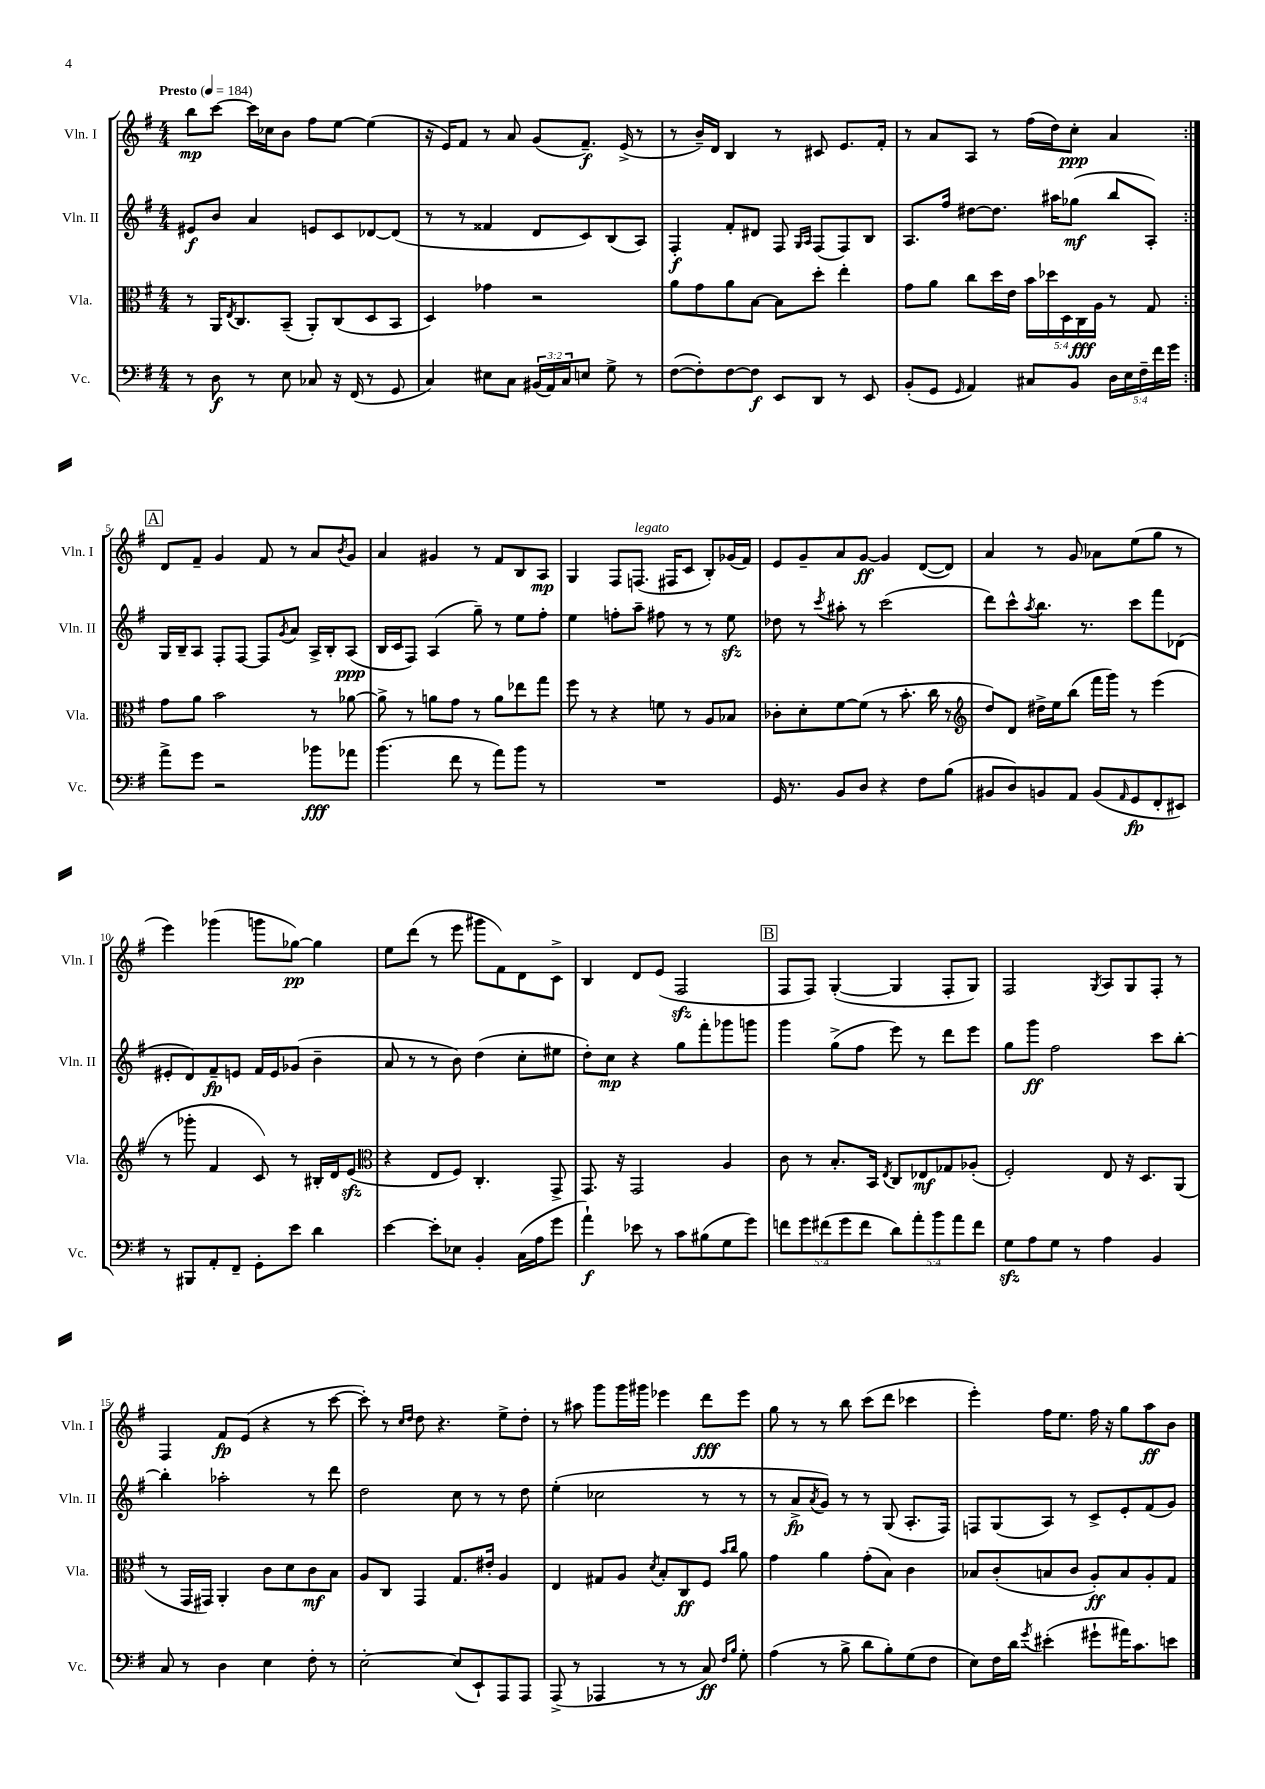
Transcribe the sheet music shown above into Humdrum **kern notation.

**kern	**dynam	**kern	**dynam	**kern	**dynam	**kern	**dynam
*part4	*part4	*part3	*part3	*part2	*part2	*part1	*part1
*staff4	*staff4	*staff3	*staff3	*staff2	*staff2	*staff1	*staff1
*I"Vc.	*	*I"Vla.	*	*I"Vln. II	*	*I"Vln. I	*
*I'Vc.	*	*I'Vla.	*	*I'Vln. II	*	*I'Vln. I	*
*clefF4	*	*clefC3	*	*clefG2	*	*clefG2	*
*k[f#]	*	*k[f#]	*	*k[f#]	*	*k[f#]	*
*M4/4	*	*M4/4	*	*M4/4	*	*M4/4	*
*MM184	*	*MM184	*	*MM184	*	*MM184	*
=1	=1	=1	=1	=1	=1	=1	=1
!	!	!	!	!	!	!LO:TX:a:B:t=Presto	!
8r	.	8r	.	8e#X/L	f	8bb\L	mp
8D\	f	16AA/KL	.	8b/J	.	[8ccc\J	.
.	.	8qE/	.	.	.	.	.
.	.	8.C/	.	.	.	.	.
8r	.	.	.	4a/	.	16ccc\LL]	.
.	.	.	.	.	.	16cc-X\J	.
8E\	.	(8BB~/J	.	.	.	8b\J	.
8C-X/	.	8AA'/L)	.	8en/L	.	8ff#\L	.
16r	.	(8C/	.	8c/	.	[8ee\J	.
(16FF#/	.	.	.	.	.	.	.
8r	.	8D/	.	[8d-X/	.	(4ee\]	.
8GG/	.	8BB/J	.	(8d-/J]	.	.	.
=2	=2	=2	=2	=2	=2	=2	=2
4C/)	.	4D/)	.	8r	.	16r	.
.	.	.	.	.	.	16e/KL)	.
.	.	.	.	8r	.	8f#/J	.
8E#X\L	.	4g-X\	.	4f##X/	.	8r	.
8C\J	.	.	.	.	.	8a/	.
(24BB#X/LL	.	2r	.	8d/L	.	(8g/L	.
24AA/)	.	.	.	.	.	.	.
24C/J	.	.	.	.	.	.	.
8En/J	.	.	.	8c/)	.	8.f#~/J)	f
8G^\	.	.	.	(8B/	.	.	.
.	.	.	.	.	.	(16e^/	.
8r	.	.	.	8A/J)	.	8r	.
=3	=3	=3	=3	=3	=3	=3	=3
([8F#\L	.	8a\L	.	4F#'/	f	8r	.
8F#'\])	.	8g\	.	.	.	16b~/LL)	.
.	.	.	.	.	.	16d/JJ	.
[8F#\	.	8a\	.	8f#'/L	.	4B/	.
8F#\J]	f	[8B\J	.	8d#X/J	.	.	.
8EE/L	.	8B\L]	.	8F#/	.	8r	.
.	.	.	.	16qqG/LL	.	.	.
.	.	.	.	16qqA/JJ	.	.	.
8DD/J	.	8dd'\J	.	(8F#/L	.	8c#X/	.
8r	.	4ee'\	.	8F#/)	.	8.e/L	.
8EE/	.	.	.	8B/J	.	.	.
.	.	.	.	.	.	16f#'/Jk	.
=4	=4	=4	=4	=4	=4	=4	=4
(8BB'/L	.	8g\L	.	8.A/L	.	8r	.
8GG/J	.	8a\J	.	.	.	8a/L	.
.	.	.	.	16ff#/Jk	.	.	.
16qqGG/	.	.	.	.	.	.	.
4AA/)	.	8cc\L	.	[8dd#X\L	.	8A/J	.
.	.	16dd\L	.	8.dd#\J]	.	8r	.
.	.	16e\JJ	.	.	.	.	.
8C#X/L	.	20b\LL	.	.	.	(16ff#\LL	.
.	.	20dd-X\	.	.	.	.	.
.	.	.	.	16aa#X\KL	.	16dd\J)	.
.	.	20D\	.	.	.	.	.
8BB/J	.	.	.	(8gg-X\J	mf	8cc'\J	ppp
.	.	20C\	fff	.	.	.	.
.	.	20A\JJ	.	.	.	.	.
20D\LL	.	8r	.	8bb/L	.	4a/	.
20E\	.	.	.	.	.	.	.
20F#~\	.	.	.	.	.	.	.
.	.	8G/	.	8A'/J)	.	.	.
20f#\	.	.	.	.	.	.	.
20g\JJ	.	.	.	.	.	.	.
!!LO:LB:g=z
!!LO:REH:place=s1:t=A
=5:|!	=5:|!	=5:|!	=5:|!	=5:|!	=5:|!	=5:|!	=5:|!
8a^\L	.	8g\L	.	16G/LL	.	8d/L	.
.	.	.	.	16B~/J	.	.	.
8g\J	.	8a\J	.	8A/J	.	8f#~/J	.
2r	.	2b\	.	8F#'/L	.	4g/	.
.	.	.	.	[8F#/J	.	.	.
.	.	.	.	8F#/L]	.	8f#/	.
.	.	.	.	8qg/	.	.	.
.	.	.	.	8a/J	.	8r	.
8b-X\L	fff	8r	.	16A^/LL	.	8a/L	.
.	.	.	.	16B'/J	.	.	.
.	.	.	.	.	.	8qb/	.
8a-X\J	.	[8a-X\	.	(8A/J	ppp	8g/J	.
=6	=6	=6	=6	=6	=6	=6	=6
(4.b\	.	8a-^\]	.	16B/LL	.	4a/	.
.	.	.	.	16c/J	.	.	.
.	.	8r	.	8F#/J)	.	.	.
.	.	8an\L	.	(4A/	.	4g#X/	.
8f#\	.	8g\J	.	.	.	.	.
8r	.	8r	.	8gg~\)	.	8r	.
8a\L)	.	8a\L	.	8r	.	8f#/L	.
8b\J	.	8ee-X\	.	8ee\L	.	8B/	.
8r	.	8gg\J	.	8ff#'\J	.	8A/J	mp
=7	=7	=7	=7	=7	=7	=7	=7
1r	.	8ff#\	.	4ee\	.	4G/	.
.	.	8r	.	.	.	.	.
.	.	4r	.	8ffn'\L	.	8F#/L	.
!	!	!	!	!	!	!LO:TX:a:i:t=legato	!
.	.	.	.	8aa~\J	.	(8.Fn/J	.
.	.	8fn\	.	8ff#X\	.	.	.
.	.	.	.	.	.	16F#X/KL	.
.	.	8r	.	8r	.	8c/J	.
.	.	8A/L	.	8r	.	8B'/L)	.
.	.	8B-X/J	.	8eezz\	.	(16g-X/L	.
.	.	.	.	.	.	16f#/JJ)	.
=8	=8	=8	=8	=8	=8	=8	=8
16GG/	.	8c-X'\L	.	8dd-X\	.	8e/L	.
8.r	.	.	.	.	.	.	.
.	.	8d'\	.	8r	.	8g~/	.
.	.	.	.	8qccc/	.	.	.
8BB/L	.	[8f#\	.	8aa#X'\	.	8a/	.
8D/J	.	(8f#\J]	.	8r	.	[8g/J	ff
4r	.	8r	.	(2ccc\	.	4g/]	.
.	.	8.b'\	.	.	.	.	.
8F#\L	.	.	.	.	.	([8d/L	.
.	.	16cc\	.	.	.	.	.
(8B\J	.	8r	.	.	.	8d/J])	.
=9	=9	=9	=9	=9	=9	=9	=9
*	*	*clefG2	*	*	*	*	*
8BB#X/L	.	8dd/L)	.	8ddd\L)	.	4a/	.
8D/)	.	8d/J	.	8ccc^^\	.	.	.
.	.	.	.	8qaa/	.	.	.
8BBn/	.	16dd#X^\LL	.	8.bb\J	.	8r	.
.	.	16ee\J	.	.	.	.	.
8AA/J	.	(8bb\J	.	.	.	8g/	.
.	.	.	.	8.r	.	.	.
(8BB/L	.	16fff#\LL	.	.	.	8a-X\L	.
.	.	16ggg\JJ)	.	.	.	.	.
16qqAA/	.	.	.	.	.	.	.
8GG/	fp	8r	.	8ccc\L	.	(8ee\	.
8FF#'/	.	(4eee\	.	8fff#\	.	8gg\J	.
8EE#X/J)	.	.	.	(8d-X\J	.	8r	.
!!LO:LB:g=z
=10	=10	=10	=10	=10	=10	=10	=10
8r	.	8r	.	8e#X'/L	.	4eee\)	.
8BBB#X/L	.	8ggg-X'\	.	8d/)	.	.	.
8AA'/	.	4f#/	.	8f#~/	fp	(4ggg-X\	.
8FF#~/J	.	.	.	8en/J	.	.	.
8GG'\L	.	8c/)	.	16f#/LL	.	8gggn\L	.
.	.	.	.	16e/J	.	.	.
8e\J	.	8r	.	(8g-X/J	.	[8gg-X\J)	pp
4d\	.	16B#X'/LL	.	4b~\	.	4gg-\]	.
.	.	16d/J	.	.	.	.	.
.	.	(8ezz/J	.	.	.	.	.
=11	=11	=11	=11	=11	=11	=11	=11
*	*	*clefC3	*	*	*	*	*
[4e\	.	4r	.	8a/	.	8ee\L	.
.	.	.	.	8r	.	(8ddd\J	.
8e'\L]	.	8E/L	.	8r	.	8r	.
8E-X\J	.	8F#/J)	.	8b\)	.	8eee\	.
4BB'/	.	4.C'/	.	(4dd\	.	8ggg#X\L	.
.	.	.	.	.	.	8f#\)	.
(16C\LL	.	.	.	8cc'\L	.	8d\	.
16A\J	.	.	.	.	.	.	.
8g\J	.	8GG^/	.	8ee#X\J	.	8c^\J	.
=12	=12	=12	=12	=12	=12	=12	=12
4a`\)	f	8.GG/	.	8dd'\L)	.	4B/	.
.	.	.	.	8cc\J	mp	.	.
.	.	16r	.	.	.	.	.
8e-X\	.	2GG/	.	4r	.	8d/L	.
8r	.	.	.	.	.	(8e/J	.
8c\L	.	.	.	8gg\L	.	2F#zz/	.
(8B#X\	.	.	.	8fff#'\	.	.	.
8G\	.	4A/	.	8ggg-X\	.	.	.
8g\J)	.	.	.	8gggn\J	.	.	.
!!LO:REH:place=s1:t=B
=13	=13	=13	=13	=13	=13	=13	=13
10fn\L	.	8c\	.	4ggg\	.	8F#/L	.
10g\	.	.	.	.	.	.	.
.	.	8r	.	.	.	8F#/J)	.
(10f#X\	.	.	.	.	.	.	.
.	.	8.B'/L	.	(8gg^\L	.	([4G'/	.
10g\	.	.	.	.	.	.	.
.	.	.	.	8ff#\J	.	.	.
10f#\J	.	.	.	.	.	.	.
.	.	16BB/Jk	.	.	.	.	.
.	.	8qE/	.	.	.	.	.
10d\L)	.	8C/L	.	8eee\)	.	4G/]	.
10a'\	.	.	.	.	.	.	.
.	.	8E-X/	mf	8r	.	.	.
10b\	.	.	.	.	.	.	.
.	.	8G-X/	.	8ddd\L	.	8F#'/L	.
10a\	.	.	.	.	.	.	.
.	.	(8A-X'/J	.	8eee\J	.	8G/J)	.
10f#\J	.	.	.	.	.	.	.
=14	=14	=14	=14	=14	=14	=14	=14
8Gzz\L	.	2F#'/)	.	8gg\L	.	2F#/	.
8A\	.	.	.	8ggg\J	ff	.	.
8G\J	.	.	.	2ff#\	.	.	.
8r	.	.	.	.	.	.	.
.	.	.	.	.	.	8qG/	.
4A\	.	8E/	.	.	.	8A/L	.
.	.	16r	.	.	.	8G/	.
.	.	8.D/L	.	.	.	.	.
4BB/	.	.	.	8ccc\L	.	8F#'/J	.
.	.	(8AA/J	.	[8bb'\J	.	8r	.
!!LO:LB:g=z
=15	=15	=15	=15	=15	=15	=15	=15
8C/	.	8r	.	4bb'\]	.	4F#/	.
8r	.	16GG/LL	.	.	.	.	.
.	.	16GG#X/JJ)	.	.	.	.	.
4D\	.	4AA'/	.	2aa-X'\	.	8f#/L	fp
.	.	.	.	.	.	(8e/J	.
4E\	.	8c\L	.	.	.	4r	.
.	.	8d\	.	.	.	.	.
8F#'\	.	8c\	mf	8r	.	8r	.
8r	.	8B\J	.	8ddd\	.	[8ccc\	.
=16	=16	=16	=16	=16	=16	=16	=16
[2E'\	.	8A/L	.	2dd\	.	8ccc'\])	.
.	.	8C/J	.	.	.	8r	.
.	.	.	.	.	.	16qqcc/LL	.
.	.	.	.	.	.	16qqdd/JJ	.
.	.	4GG/	.	.	.	8dd\	.
.	.	.	.	.	.	4.r	.
(8E/L]	.	8.G/L	.	8cc\	.	.	.
8EE`/)	.	.	.	8r	.	.	.
.	.	16e#X'/Jk	.	.	.	.	.
8AAA/	.	4A/	.	8r	.	8ee^\L	.
8AAA/J	.	.	.	8dd\	.	8dd'\J	.
=17	=17	=17	=17	=17	=17	=17	=17
(8AAA^/	.	4E/	.	(4ee'\	.	8r	.
8r	.	.	.	.	.	8aa#X\	.
4AAA-X/	.	8G#X/L	.	2cc-X\	.	8ggg\L	.
.	.	8A/J	.	.	.	16ggg\L	.
.	.	.	.	.	.	16ggg#X\JJ	.
.	.	8qd/	.	.	.	.	.
8r	.	8B'/L	.	.	.	4eee-X\	.
8r	.	8C/	ff	.	.	.	.
8C/)	ff	8F#/J	.	8r	.	8ddd\L	fff
16qqF#/LL	.	16qqb/LL	.	.	.	.	.
16qqB/JJ	.	16qqcc/JJ	.	.	.	.	.
8G'\	.	8a\	.	8r	.	8eee-\J	.
=18	=18	=18	=18	=18	=18	=18	=18
(4A\	.	4g\	.	8r	.	8gg\	.
.	.	.	.	8a^/L	fp	8r	.
.	.	.	.	8qa/	.	.	.
8r	.	4a\	.	8g/J)	.	8r	.
8B^\	.	.	.	8r	.	8bb\	.
8d\L	.	(8g'\L	.	8r	.	(8ccc\L	.
8B'\)	.	8B\J)	.	(8G/	.	8ddd\J	.
(8G\	.	4c\	.	8.A'/L	.	4ccc-X\	.
8F#\J	.	.	.	.	.	.	.
.	.	.	.	16F#/Jk)	.	.	.
=19	=19	=19	=19	=19	=19	=19	=19
8E\L)	.	8B-X/L	.	8Fn/L	.	4eee'\)	.
16F#\L	.	(8c'/	.	(8G/	.	.	.
16d\JJ	.	.	.	.	.	.	.
8qg/	.	.	.	.	.	.	.
(4e#X'\	.	8Bn/	.	8A/J)	.	16ff#\KL	.
.	.	.	.	.	.	8.ee\J	.
.	.	8c/J	.	8r	.	.	.
8g#X`\L	.	8A'/L)	ff	8c^/L	.	16ff#\	.
.	.	.	.	.	.	16r	.
16a#X\K)	.	8B/	.	8e'/	.	8gg\L	.
8.c\	.	.	.	.	.	.	.
.	.	8A'/	.	(8f#/	.	8aa\	ff
8en\J	.	8G/J	.	8g/J)	.	8b\J	.
==	==	==	==	==	==	==	==
*-	*-	*-	*-	*-	*-	*-	*-
